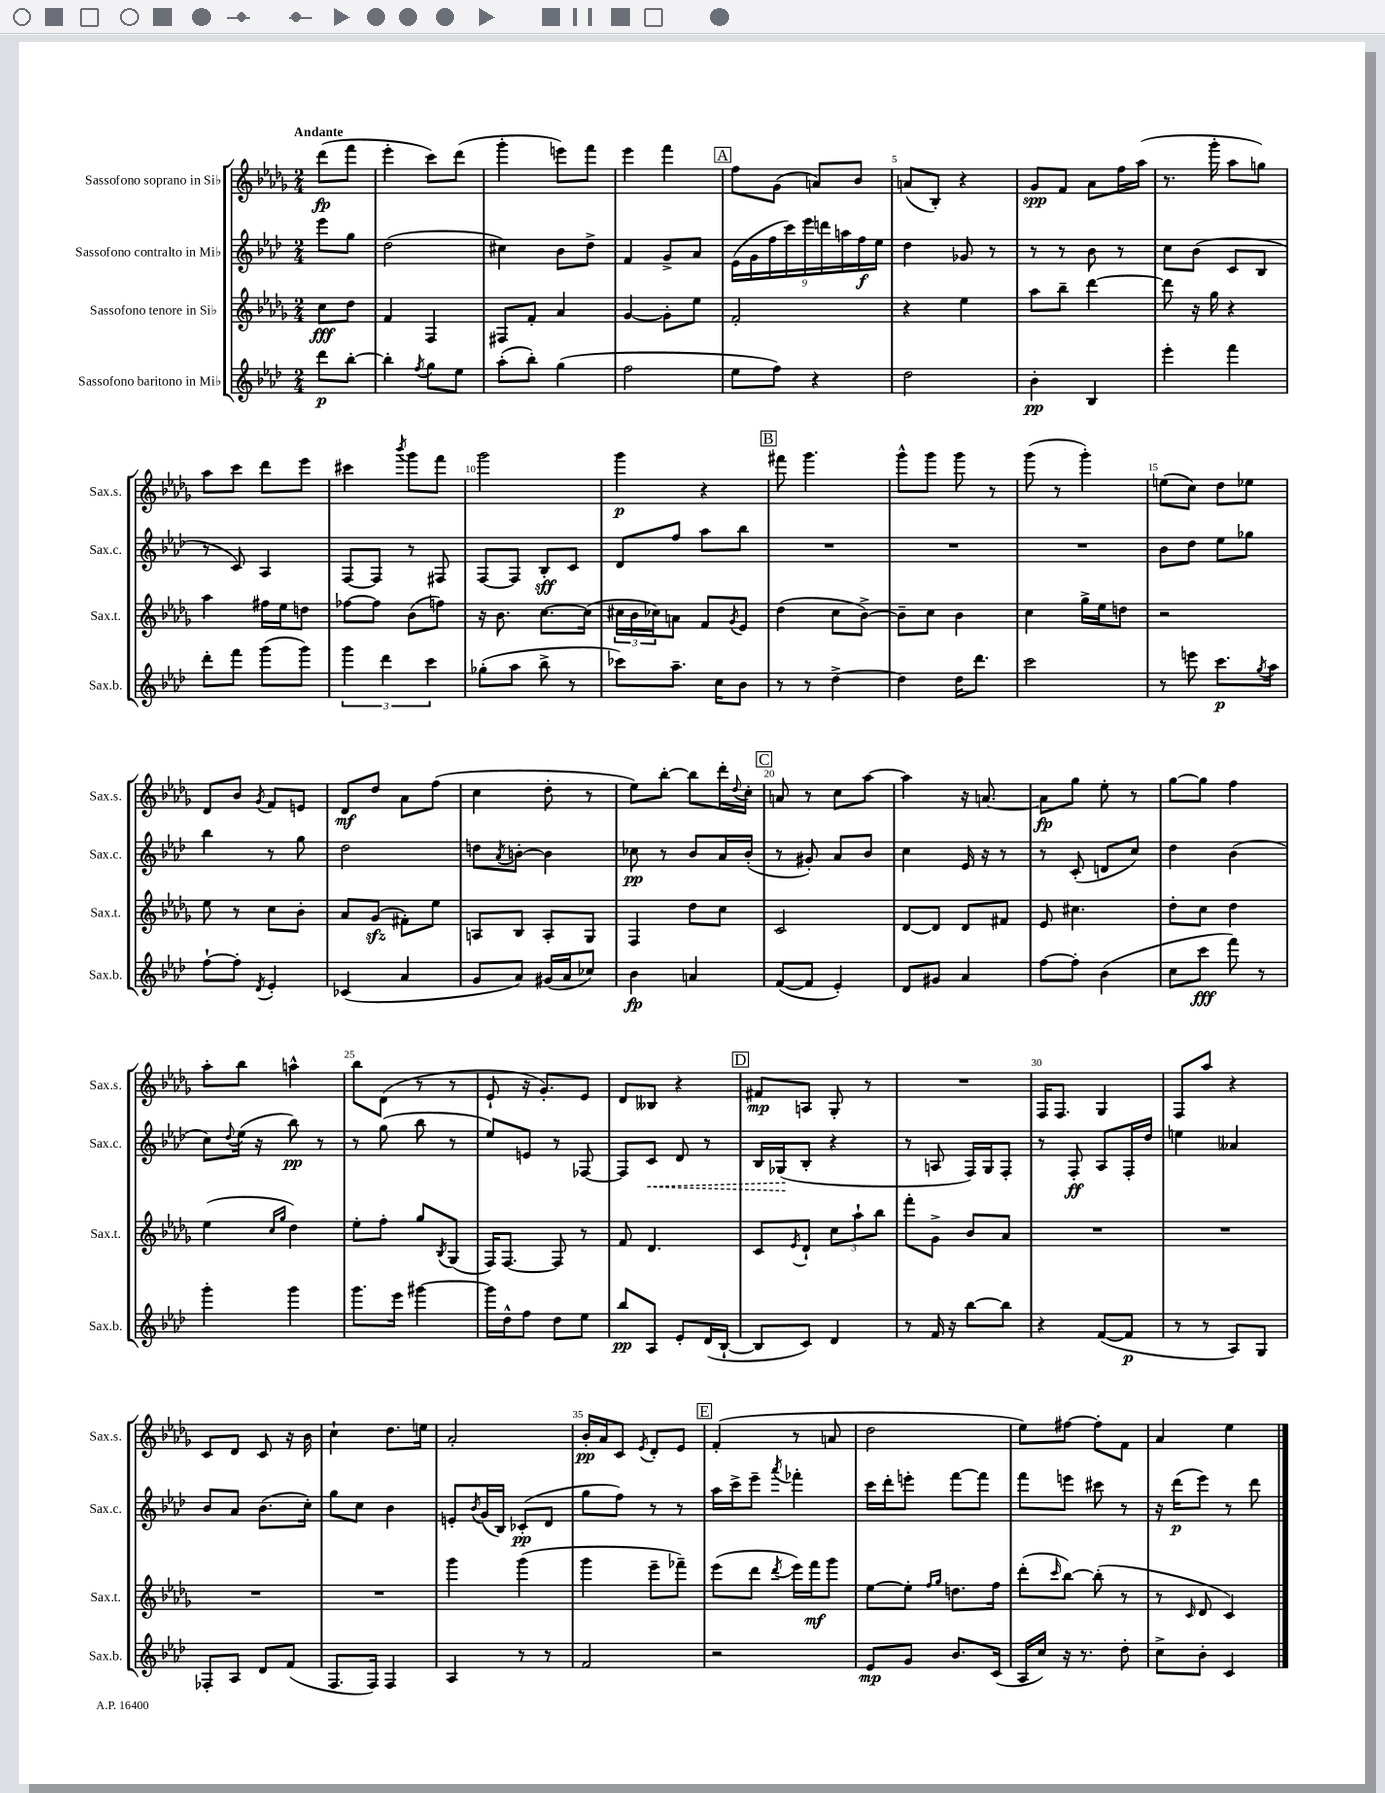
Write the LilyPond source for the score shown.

<<
\new StaffGroup <<
\new Staff = "s0" \with { instrumentName = "Sassofono soprano in Sib" shortInstrumentName = "Sax.s." } {
    \clef treble \key des \major \numericTimeSignature \time 2/4 \partial 4 \tempo "Andante"
    des'''8\fp( f'''8 |
    ees'''4-. c'''8) des'''8( |
    ges'''4-. e'''8) f'''8 |
    ees'''4 f'''4 |
    \mark \markup { \box "A" } f''8 ges'8( a'8) bes'8 |
    a'8( bes8-.) r4 |
    ges'8\spp f'8 aes'8 f''16 aes''16( |
    r8. ges'''16-. aes''8 g''8) |
    aes''8 c'''8 des'''8 ees'''8 |
    cis'''4 \acciaccatura { bes'''8 } ges'''8 f'''8 |
    ges'''2 |
    ges'''4\p r4 |
    \mark \markup { \box "B" } fis'''8 ges'''4. |
    ges'''8-^ ges'''8 ges'''8 r8 |
    ges'''8( r8 ges'''4-.) |
    e''8( c''8) des''8 ees''8 |
    des'8 bes'8 \acciaccatura { ges'8 } f'8 e'8 |
    des'8\mf des''8 aes'8 f''8( |
    c''4 des''8-. r8 |
    ees''8) bes''8~-. bes''8 des'''16-. \appoggiatura { des''8 } c''16-. |
    \mark \markup { \box "C" } a'8 r8 c''8 aes''8~ |
    aes''4 r16 a'8.~ |
    a'8\fp ges''8 ees''8-. r8 |
    ges''8~ ges''8 f''4 |
    aes''8-. bes''8 a''4-^ |
    bes''8 des'8( r8 r8 |
    ees'8-! r16 ges'8.-.) ees'8 |
    des'8 beses8 r4 |
    \mark \markup { \box "D" } fis'8\mp a8 ges8-. r8 |
    R2 |
    f16 f8. ges4 |
    f8 aes''8 r4 |
    c'8 des'8 c'8 r16 bes'16 |
    c''4-! des''8. e''16 |
    aes'2-. |
    bes'16-.\pp aes'16 c'8 \acciaccatura { ees'8 } des'8-. ees'8 |
    \mark \markup { \box "E" } f'4-.( r8 a'8 |
    des''2 |
    ees''8) fis''8~ fis''8-. f'8 |
    aes'4 ees''4 \bar "|." |
}
\new Staff = "s1" \with { instrumentName = "Sassofono contralto in Mib" shortInstrumentName = "Sax.c." } {
    \clef treble \key aes \major \numericTimeSignature \time 2/4 \partial 4
    ees'''8 g''8 |
    des''2( |
    cis''4) bes'8 des''8-> |
    f'4 g'8-> aes'8 |
    \mark \markup { \box "A" } \tuplet 9/8 { ees'16( g'16 f''16 c'''16) ees'''16 d'''16 a''16 f''16\f ees''16 } |
    des''4 ges'8 r8 |
    r8 r8 bes'8 r8 |
    c''8 bes'8( c'8 bes8 |
    r8 c'8) aes4 |
    f8~ f8 r8 fis8 |
    f8~ f8 bes8-.\sff c'8 |
    des'8 f''8 aes''8 bes''8 |
    \mark \markup { \box "B" } R2 |
    R2 |
    R2 |
    bes'8 des''8 ees''8 ges''8 |
    bes''4 r8 g''8 |
    des''2 |
    d''8 \acciaccatura { aes'8 } b'8~-. b'4 |
    ces''8\pp r8 bes'8 aes'16 bes'16-.( |
    \mark \markup { \box "C" } r8 gis'8-.) aes'8 bes'8 |
    c''4 ees'16 r16 r8 |
    r8 c'8-.( d'8 c''8) |
    des''4 bes'4( |
    c''8) \appoggiatura { des''8 } ees''16( r16 bes''8\pp) r8 |
    r8 g''8( bes''8 r8 |
    ees''8) e'8 r8 fes8~ |
    fes8 \once \override Hairpin.style = #'dashed-line c'8\< des'8 r8 |
    \mark \markup { \box "D" } bes16 ges16\!( bes8-. r4 |
    r8 a8 f16) g16 f8-. |
    r8 f8-.\ff aes8 f16-. des''16 |
    e''4 aeses'4 |
    bes'8 aes'8 bes'8.( c''16-.) |
    g''8 c''8 bes'4 |
    e'8-. \acciaccatura { bes'8 } g'16( bes16) ces'8-.\pp( des'8 |
    g''8 f''8) r8 r8 |
    \mark \markup { \box "E" } aes''16 c'''16-> ees'''8-- \acciaccatura { aes'''8 } fes'''4-. |
    c'''16 des'''16-. e'''8-. f'''8~ f'''8 |
    f'''8 e'''8 cis'''8 r8 |
    r16 des'''16\p( ees'''8) r8 des'''8 \bar "|." |
}
\new Staff = "s2" \with { instrumentName = "Sassofono tenore in Sib" shortInstrumentName = "Sax.t." } {
    \clef treble \key des \major \numericTimeSignature \time 2/4 \partial 4
    c''8\fff des''8 |
    f'4 f4 |
    fis8 f'8-. aes'4 |
    ges'4~ ges'8-. ees''8 |
    \mark \markup { \box "A" } f'2-. |
    r4 ees''4 |
    aes''8 bes''8-- des'''4~ |
    des'''8 r16 ges''16 r4 |
    aes''4 fis''16 ees''16 d''8 |
    fes''8~ fes''8 bes'8( f''8) |
    r16 bes'8. c''8.~ c''16( |
    \tuplet 3/2 { cis''16 bes'16 ces''16) } a'8 f'8 \acciaccatura { ges'8 } ees'8 |
    \mark \markup { \box "B" } des''4( c''8 bes'8~->) |
    bes'8-- c''8 bes'4 |
    c''4 ges''16-> ees''16 d''8 |
    r2 |
    ees''8 r8 c''8 bes'8-. |
    aes'8 ges'8\sfz( fis'8-.) ees''8 |
    a8 bes8 a8-. ges8 |
    f4 des''8 c''8 |
    \mark \markup { \box "C" } c'2 |
    des'8~ des'8 des'8 fis'8 |
    ees'8 cis''4. |
    des''8-. c''8 des''4 |
    ees''4( \grace { c''16 ges''16 } des''4) |
    ees''8-. f''8-. ges''8 \acciaccatura { bes8 } ges8( |
    f16) f8.~ f8 r8 |
    f'8 des'4. |
    \mark \markup { \box "D" } c'8 \acciaccatura { ees'8 } des'8-! \tuplet 3/2 { c''8 aes''8-! bes''8 } |
    f'''8-. ges'8-> bes'8 aes'8 |
    R2 |
    R2 |
    R2 |
    R2 |
    ges'''4 ges'''4( |
    ges'''4 ees'''8-- fes'''8--) |
    \mark \markup { \box "E" } ees'''8( des'''8 \acciaccatura { des'''8 } ees'''16) f'''16\mf ges'''8 |
    ees''8~ ees''8-. \grace { f''16 ges''16 } d''8. f''16 |
    des'''8-.( \grace { c'''16 } bes''8~) bes''8-.( r8 |
    r8 \grace { c'16 } des'8 c'4) \bar "|." |
}
\new Staff = "s3" \with { instrumentName = "Sassofono baritono in Mib" shortInstrumentName = "Sax.b." } {
    \clef treble \key aes \major \numericTimeSignature \time 2/4 \partial 4
    des'''8\p bes''8~-. |
    bes''4-. \acciaccatura { f''8 } g''8 ees''8 |
    aes''8-.( bes''8-.) g''4( |
    f''2 |
    \mark \markup { \box "A" } ees''8 f''8) r4 |
    des''2 |
    bes'4-.\pp bes4 |
    ees'''4-. f'''4 |
    des'''8-. f'''8 g'''8( g'''8) |
    \tuplet 3/2 { g'''4 des'''4 c'''4 } |
    ges''8-.( aes''8 bes''8-> r8 |
    ces'''8) aes''8.-- c''16 bes'8 |
    \mark \markup { \box "B" } r8 r8 des''4~-> |
    des''4 des''16 des'''8. |
    c'''2 |
    r8 e'''8 c'''8.\p \acciaccatura { g''8 } aes''16 |
    f''8~-! f''8-. \acciaccatura { des'8 } ees'4-. |
    ces'4( aes'4 |
    g'8 aes'8) gis'16( aes'16 ces''8) |
    bes'4\fp a'4 |
    \mark \markup { \box "C" } f'8~( f'8 ees'4-.) |
    des'8 gis'8 aes'4 |
    f''8~ f''8-. bes'4( |
    c''8 c'''8\fff f'''8) r8 |
    g'''4-. g'''4 |
    g'''8. ees'''16 gis'''4~ |
    gis'''16 des''16-^ f''8 des''8 ees''8 |
    bes''8\pp aes8 ees'8-. des'16( bes16~-! |
    \mark \markup { \box "D" } bes8 c'8) des'4 |
    r8 f'16 r16 bes''8~ bes''8 |
    r4 f'8~( f'8\p |
    r8 r8 aes8) g8 |
    fes8-. aes8 des'8 f'8( |
    f8. f16) f4 |
    aes4 r8 r8 |
    f'2 |
    \mark \markup { \box "E" } r2 |
    ees'8\mp g'8 bes'8. c'16( |
    aes16 c''16) r16 r8. des''8-. |
    c''8-> bes'8-. c'4 \bar "|." |
}
>>
>>
\layout { \context { \Score \override BarNumber.break-visibility = ##(#f #t #t) barNumberVisibility = #(every-nth-bar-number-visible 5) } }
